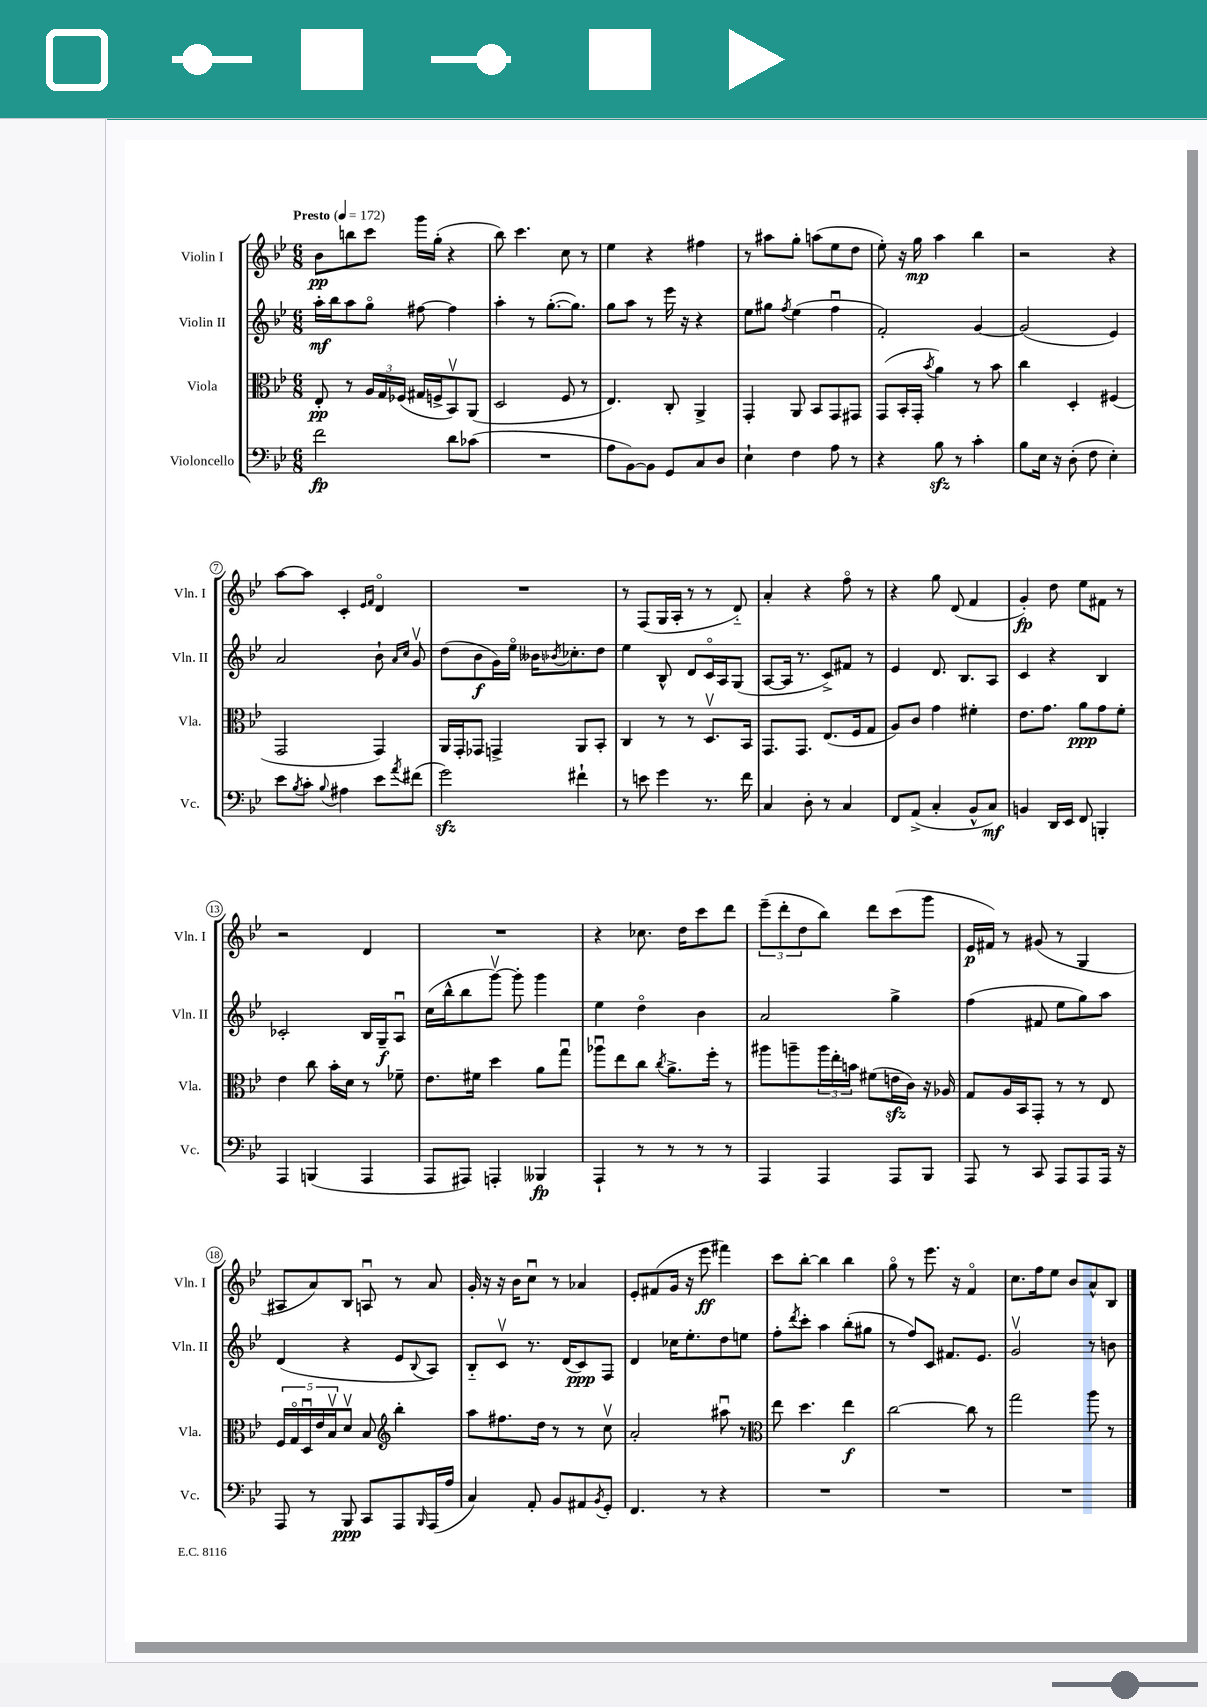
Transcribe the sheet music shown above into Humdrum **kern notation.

**kern	**dynam	**kern	**dynam	**kern	**dynam	**kern	**dynam
*part4	*part4	*part3	*part3	*part2	*part2	*part1	*part1
*staff4	*staff4	*staff3	*staff3	*staff2	*staff2	*staff1	*staff1
*I"Violoncello	*	*I"Viola	*	*I"Violin II	*	*I"Violin I	*
*I'Vc.	*	*I'Vla.	*	*I'Vln. II	*	*I'Vln. I	*
*clefF4	*	*clefC3	*	*clefG2	*	*clefG2	*
*k[b-e-]	*	*k[b-e-]	*	*k[b-e-]	*	*k[b-e-]	*
*M6/8	*	*M6/8	*	*M6/8	*	*M6/8	*
*MM172	*	*MM172	*	*MM172	*	*MM172	*
=1	=1	=1	=1	=1	=1	=1	=1
!	!	!	!	!	!	!LO:TX:a:B:t=Presto	!
2f\	fp	8E-'/	pp	16aa'\LL	mf	8b-\L	pp
.	.	.	.	16bb-\J	.	.	.
.	.	8r	.	8aa\	.	8bbn\	.
.	.	24A/LL	.	8gg\J	.	8ccc\J	.
.	.	24G/	.	.	.	.	.
.	.	(24F-X/JJ	.	.	.	.	.
.	.	16G#X/LL	.	[8ff#X\	.	16ggg\LL	.
.	.	16Fn^/J	.	.	.	(16gg'\JJ	.
8d\L	.	8BB-v/)	.	4ff#\]	.	4r	.
(8c-X\J	.	(8AA/J	.	.	.	.	.
=2	=2	=2	=2	=2	=2	=2	=2
2.r	.	2D/	.	4aa'\	.	8bb-\)	.
.	.	.	.	.	.	4.ccc\	.
.	.	.	.	8r	.	.	.
.	.	.	.	([8.gg'\L	.	.	.
.	.	8F/	.	.	.	8cc\	.
.	.	.	.	8.gg\J])	.	.	.
.	.	8r	.	.	.	8r	.
=3	=3	=3	=3	=3	=3	=3	=3
8A\L	.	4.E-/)	.	8gg\L	.	4ee-\	.
[8BB-\)	.	.	.	8aa\J	.	.	.
8BB-\J]	.	.	.	8r	.	4r	.
8GG/L	.	8C'/	.	16eee-\	.	.	.
.	.	.	.	16r	.	.	.
8C/	.	4AA^/	.	4r	.	4ff#X\	.
8D/J	.	.	.	.	.	.	.
=4	=4	=4	=4	=4	=4	=4	=4
4E-`\	.	4GG'/	.	8ee-\L	.	8r	.
.	.	.	.	8gg#X\J	.	8aa#X\L	.
.	.	.	.	8qff/	.	.	.
4F\	.	8AA/	.	(4ee-\	.	8gg'\J	.
.	.	8BB-/L	.	.	.	(8aan\L	.
8A\	.	8GG/	.	4ffu\	.	8ee-\	.
8r	.	8GG#X/J	.	.	.	8dd\J	.
=5	=5	=5	=5	=5	=5	=5	=5
4r	.	(8GG/L	.	2f'/)	.	8ee-'\)	.
.	.	16BB-'/L	.	.	.	16r	.
.	.	16GG'/JJ	.	.	.	16gg\	mp
.	.	8qb-/	.	.	.	.	.
8B-zz\	.	4a\)	.	.	.	4aa\	.
8r	.	.	.	.	.	.	.
4c'\	.	8r	.	[4g/	.	4bb-\	.
.	.	8b-\	.	.	.	.	.
=6	=6	=6	=6	=6	=6	=6	=6
8B-\L	.	4cc\	.	(2g/]	.	2r	.
16E-\Jk	.	.	.	.	.	.	.
16r	.	.	.	.	.	.	.
(8D'\	.	4D'/	.	.	.	.	.
8F\	.	.	.	.	.	.	.
4E-'\)	.	(4F#X/	.	4e-/)	.	4r	.
!!LO:LB:g=z
=7	=7	=7	=7	=7	=7	=7	=7
8e-\L	.	2GG/	.	2a/	.	[8aa\L	.
8qB-/	.	.	.	.	.	.	.
8c'\J	.	.	.	.	.	8aa\J]	.
8qqB-/	.	.	.	.	.	.	.
4A#X\	.	.	.	.	.	4c'/	.
.	.	.	.	.	.	16qqe-/LL	.
.	.	.	.	.	.	16qqf/JJ	.
8e-\L	.	4GG/)	.	8b-`\	.	4d/	.
.	.	.	.	16qqa/LL	.	.	.
8qa/	.	.	.	16qqcc/JJ	.	.	.
(8f#X\J	.	.	.	8gv/	.	.	.
=8	=8	=8	=8	=8	=8	=8	=8
2gzz\)	.	16AA/LL	.	(8dd\L	.	2.r	.
.	.	16GG'/J	.	.	.	.	.
.	.	8GG-X/J	.	8b-\	f	.	.
.	.	4GGn^/	.	16g\L)	.	.	.
.	.	.	.	16ee-\JJ	.	.	.
.	.	.	.	16b--X\KL	.	.	.
.	.	.	.	8qb-X/	.	.	.
.	.	.	.	8.cc-X'\	.	.	.
4f#X`\	.	8AA/L	.	.	.	.	.
.	.	8BB-'/J	.	8dd\J	.	.	.
=9	=9	=9	=9	=9	=9	=9	=9
8r	.	4C/	.	4ee-\	.	8r	.
8en\	.	.	.	.	.	(8F/L	.
4g\	.	8r	.	8B-^^/	.	16G/L	.
.	.	.	.	.	.	16A'/JJ	.
.	.	8r	.	8d/L	.	8r	.
8.r	.	8.Dv/L	.	16c/L	.	8r	.
.	.	.	.	16A/J	.	.	.
.	.	.	.	(8G/J	.	8d/)	.
16f\	.	16BB-/Jk	.	.	.	.	.
=10	=10	=10	=10	=10	=10	=10	=10
4C/	.	8.GG/L	.	[8A/L	.	4a'/	.
.	.	.	.	16A/Jk]	.	.	.
.	.	8.GG/J	.	8.r	.	.	.
8D'\	.	.	.	.	.	4r	.
8r	.	(8.E-/L	.	8c^/L)	.	.	.
4C/	.	.	.	8f#X/J	.	8ff\	.
.	.	16F/k	.	.	.	.	.
.	.	8G/J	.	8r	.	8r	.
=11	=11	=11	=11	=11	=11	=11	=11
8FF/L	.	8A/L)	.	4e-/	.	4r	.
(8AA^/J	.	8c/J	.	.	.	.	.
4C'/	.	4g\	.	8.d/	.	8gg\	.
.	.	.	.	.	.	(8d/	.
.	.	.	.	8.B-/L	.	.	.
8BB-^^/L	.	4f#X'\	.	.	.	4f/	.
8C/J)	mf	.	.	8A/J	.	.	.
=12	=12	=12	=12	=12	=12	=12	=12
4BBn/	.	8.e-\L	.	4c/	.	4g'/)	fp
.	.	8.g\J	.	.	.	.	.
16DD/LL	.	.	.	4r	.	8dd\	.
16EE-/JJ	.	.	.	.	.	.	.
8FF/	.	8a\L	ppp	.	.	8ee-\L	.
4BBBn'/	.	8g\	.	4B-/	.	8f#X\J	.
.	.	8f'\J	.	.	.	8r	.
!!LO:LB:g=z
=13	=13	=13	=13	=13	=13	=13	=13
4AAA/	.	4e-\	.	2c-X'/	.	2r	.
(4BBBn/	.	8cc\	.	.	.	.	.
.	.	16b-'\LL	.	.	.	.	.
.	.	16d\JJ	.	.	.	.	.
4AAA/	.	8r	.	16B-/LL	.	4d/	.
.	.	.	.	16G~/J	f	.	.
.	.	8f-X~\	.	8Au/J	.	.	.
=14	=14	=14	=14	=14	=14	=14	=14
8AAA/L	.	8.e-\L	.	(16cc\LL	.	2.r	.
.	.	.	.	16bb-^^\J	.	.	.
8AAA#X/J)	.	.	.	8bb-\	.	.	.
.	.	16f#X\Jk	.	.	.	.	.
4AAAn'/	.	4dd\	.	[8gggv\J)	.	.	.
.	.	.	.	8ggg'\]	.	.	.
4BBB--X/	fp	8a\L	.	4ggg\	.	.	.
.	.	8ggu\J	.	.	.	.	.
=15	=15	=15	=15	=15	=15	=15	=15
4AAA`/	.	8aa-Xu\L	.	4ee-\	.	4r	.
.	.	8ee-\	.	.	.	.	.
8r	.	8cc\J	.	4dd\	.	8.cc-X\	.
.	.	8qcc/	.	.	.	.	.
8r	.	8.a^\L	.	.	.	.	.
.	.	.	.	.	.	16dd\KL	.
8r	.	.	.	4b-\	.	8ccc\	.
.	.	16ff'\Jk	.	.	.	.	.
8r	.	8r	.	.	.	8ddd\J	.
=16	=16	=16	=16	=16	=16	=16	=16
4AAA/	.	8aa#X\L	.	2a/	.	(12eee-~\L	.
.	.	.	.	.	.	12ddd'\	.
.	.	8aan~\	.	.	.	.	.
.	.	.	.	.	.	12dd\	.
4AAA/	.	24aa\L	.	.	.	8bb-\J)	.
.	.	24ee-'\	.	.	.	.	.
.	.	24bn\JJ	.	.	.	.	.
.	.	(8f#X\L	.	.	.	8ddd\L	.
8AAA/L	.	16enzz\L	.	4gg^\	.	(8ccc\	.
.	.	16c\JJ)	.	.	.	.	.
8BBB-/J	.	16r	.	.	.	8ggg\J	.
.	.	16A-X/	.	.	.	.	.
=17	=17	=17	=17	=17	=17	=17	=17
8AAA/	.	8G/L	.	(4ff\	.	16e-/LL	p
.	.	.	.	.	.	16f#X/JJ)	.
8r	.	16A/L	.	.	.	8r	.
.	.	16BB-/J	.	.	.	.	.
8CC/	.	8GG'/J	.	8f#X/	.	(8g#X/	.
8AAA/L	.	8r	.	8ee-\L	.	8r	.
8AAA/	.	8r	.	8gg\)	.	4G/	.
16AAA/Jk	.	8E-/	.	8aa\J	.	.	.
16r	.	.	.	.	.	.	.
!!LO:LB:g=z
=18	=18	=18	=18	=18	=18	=18	=18
8AAA/	.	20F/LL	.	(4d/	.	8A#X/L	.
.	.	20G/	.	.	.	.	.
.	.	20Du/	.	.	.	.	.
8r	.	.	.	.	.	8a/)	.
.	.	20e-/	.	.	.	.	.
.	.	20B-v/J	.	.	.	.	.
8BBB-/	ppp	8dv/J	.	4r	.	8B-/J	.
8CC/L	.	8B-/	.	.	.	8Anu/	.
*	*	*clefG2	*	*	*	*	*
8AAA/	.	4bb-'\	.	8e-/L	.	8r	.
16qqBBB-/	.	.	.	8qqB-/	.	.	.
(16AAA/L	.	.	.	8A/J)	.	8a/	.
16A/JJ	.	.	.	.	.	.	.
=19	=19	=19	=19	=19	=19	=19	=19
4C/)	.	8aa\L	.	8B-/L	.	16g'/	.
.	.	.	.	.	.	16r	.
.	.	8.ff#X\	.	8cv/J	.	16r	.
.	.	.	.	.	.	16b-\KL	.
8AA'/	.	.	.	8.r	.	8ccu\J	.
.	.	16dd\Jk	.	.	.	.	.
8BB-/L	.	8r	.	.	.	8r	.
.	.	.	.	(16d/KL	.	.	.
8AA#X/	.	8r	.	8c/)	ppp	4a-X/	.
8qBB-/	.	.	.	.	.	.	.
8GG'/J	.	8ccv\	.	8F/J	.	.	.
=20	=20	=20	=20	=20	=20	=20	=20
4.FF/	.	2a'/	.	4d/	.	8e-'/L	.
.	.	.	.	.	.	(8f#X/	.
.	.	.	.	16cc-X\KL	.	16g/Jk	.
.	.	.	.	8.ee-'\	.	16r	.
8r	.	.	.	.	.	8eee-\	ff
4r	.	8aa#Xu\	.	8dd\	.	4fff#X\)	.
.	.	8r	.	8een\J	.	.	.
=21	=21	=21	=21	=21	=21	=21	=21
*	*	*clefC3	*	*	*	*	*
2.r	.	8ee-\	.	8ff'\L	.	8ccc\L	.
.	.	.	.	8qddd/	.	.	.
.	.	4.dd\	.	8ccc'\J	.	[8bb-'\J	.
.	.	.	.	4aa\	.	4bb-\]	.
.	.	4ee-\	f	(8bb-'\L	.	4bb-\	.
.	.	.	.	8gg#X\J	.	.	.
=22	=22	=22	=22	=22	=22	=22	=22
2.r	.	[2cc\	.	8r	.	8gg\	.
.	.	.	.	8ff/L)	.	8r	.
.	.	.	.	8c/J	.	8.eee-\	.
.	.	.	.	8.f#X/L	.	.	.
.	.	.	.	.	.	16r	.
.	.	8cc\]	.	.	.	4f/	.
.	.	.	.	8.e-/J	.	.	.
.	.	8r	.	.	.	.	.
=23	=23	=23	=23	=23	=23	=23	=23
2.r	.	2gg\	.	2gv/	.	8.cc\L	.
.	.	.	.	.	.	16ff\k	.
.	.	.	.	.	.	8ee-\J	.
.	.	.	.	.	.	8b-/L	.
.	.	8aa\	.	8r	.	8a^^/	.
.	.	8r	.	8bn\	.	8B-/J	.
==	==	==	==	==	==	==	==
*-	*-	*-	*-	*-	*-	*-	*-
